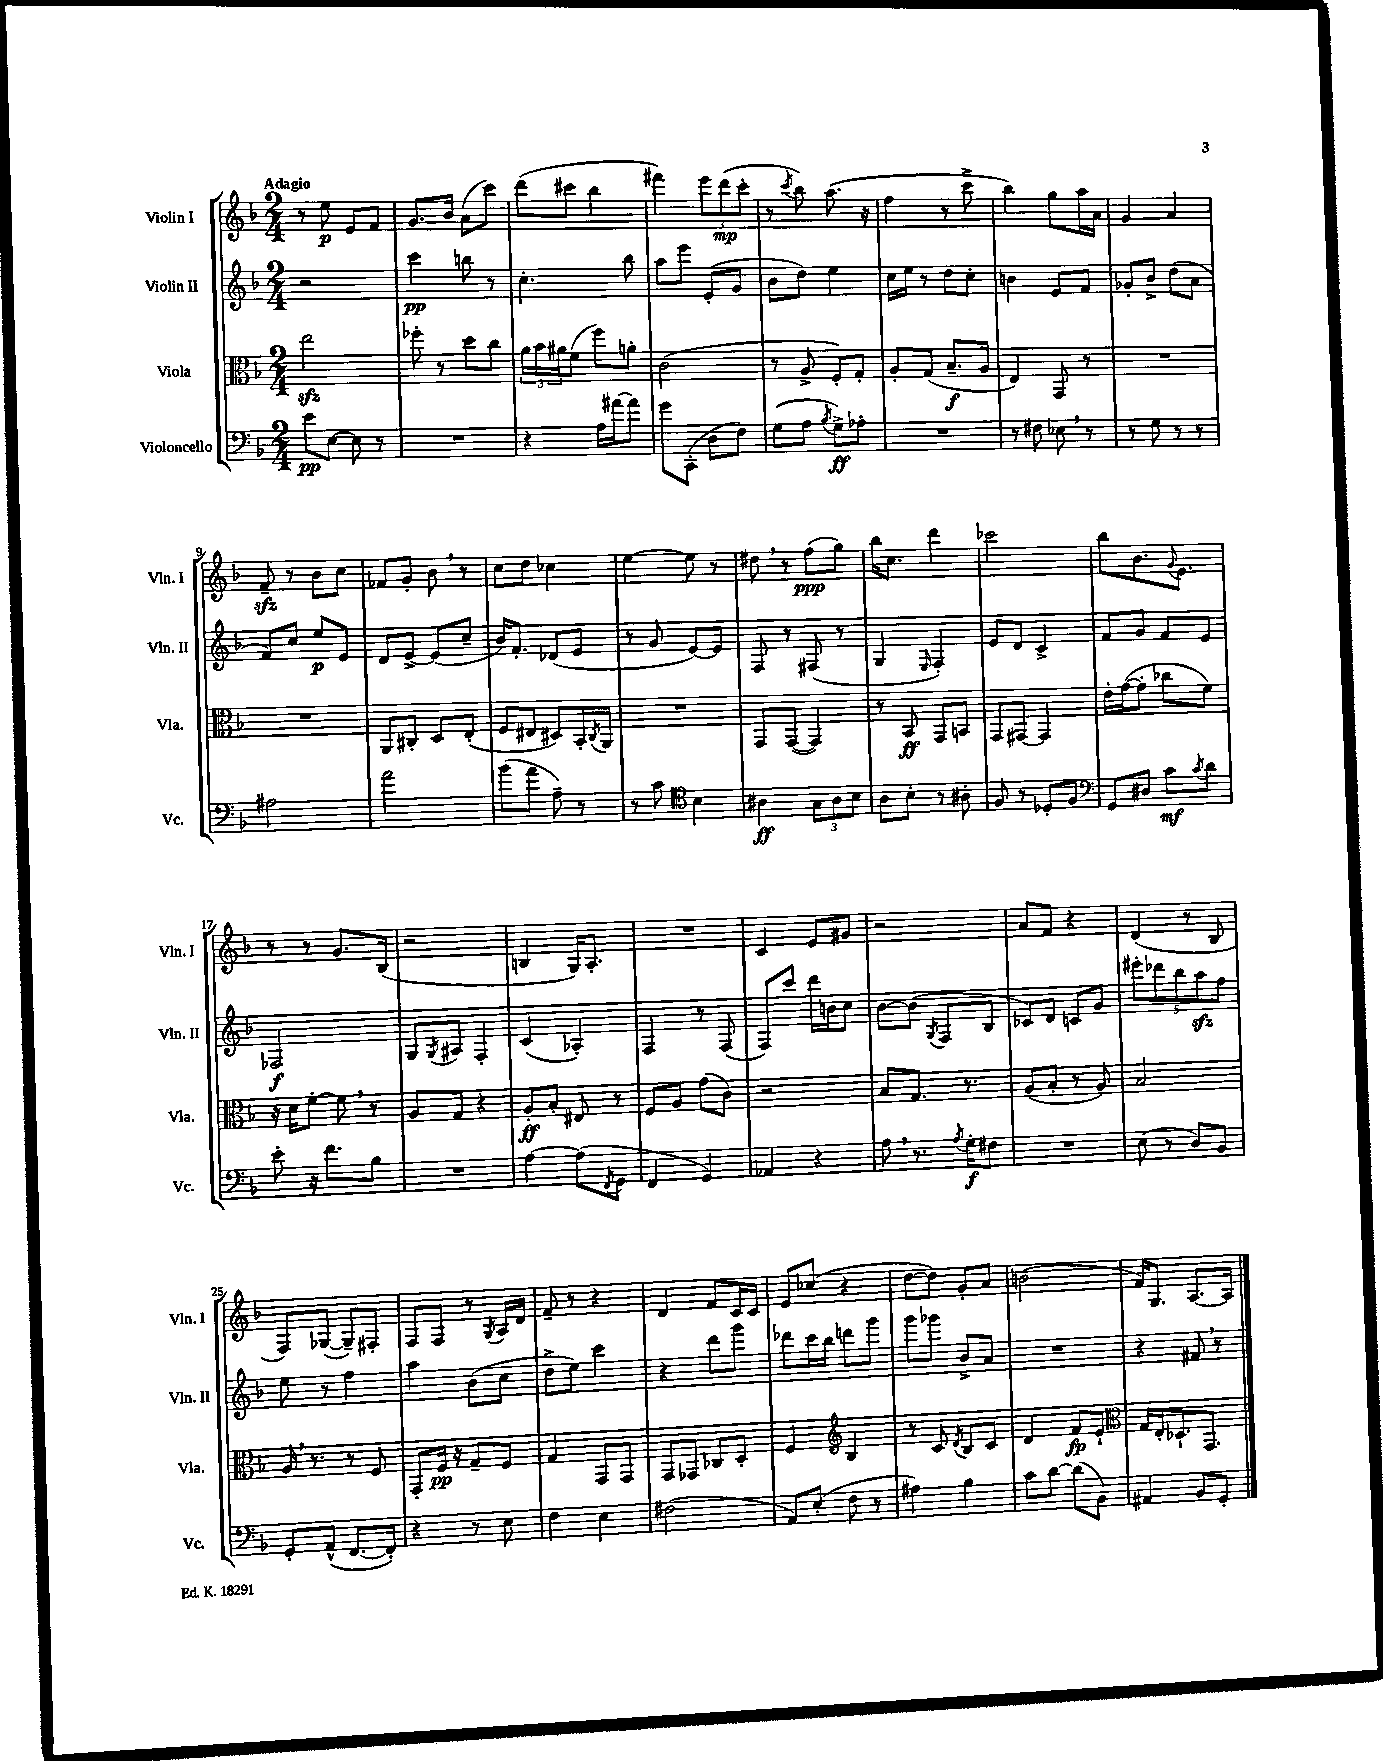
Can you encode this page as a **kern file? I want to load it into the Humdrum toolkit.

**kern	**dynam	**kern	**dynam	**kern	**dynam	**kern	**dynam
*part4	*part4	*part3	*part3	*part2	*part2	*part1	*part1
*staff4	*staff4	*staff3	*staff3	*staff2	*staff2	*staff1	*staff1
*I"Violoncello	*	*I"Viola	*	*I"Violin II	*	*I"Violin I	*
*I'Vc.	*	*I'Vla.	*	*I'Vln. II	*	*I'Vln. I	*
*clefF4	*	*clefC3	*	*clefG2	*	*clefG2	*
*k[b-]	*	*k[b-]	*	*k[b-]	*	*k[b-]	*
*M2/4	*	*M2/4	*	*M2/4	*	*M2/4	*
=1	=1	=1	=1	=1	=1	=1	=1
!	!	!	!	!	!	!LO:TX:a:B:t=Adagio	!
8e\L	pp	2eezz\	.	2r	.	8r	.
[8E\J	.	.	.	.	.	8ee\	p
8E\]	.	.	.	.	.	8e/L	.
8r	.	.	.	.	.	8f/J	.
=2	=2	=2	=2	=2	=2	=2	=2
2r	.	8ff-X'\	.	4ccc\	pp	8.g/L	.
.	.	8r	.	.	.	.	.
.	.	.	.	.	.	16b-/Jk	.
.	.	8dd\L	.	8bbn\	.	(8a\L	.
.	.	8cc\J	.	8r	.	8ccc\J)	.
=3	=3	=3	=3	=3	=3	=3	=3
4r	.	24a\LL	.	4.cc'\	.	(8ddd\L	.
.	.	24b-\	.	.	.	.	.
.	.	24a#X\J	.	.	.	.	.
.	.	(8f\J	.	.	.	8ccc#X\J	.
16A\LL	.	8ff\L)	.	.	.	4bb-\	.
[16a#X\J	.	.	.	.	.	.	.
8a#\J]	.	8an'\J	.	8bb-\	.	.	.
=4	=4	=4	=4	=4	=4	=4	=4
8g\L	.	(2c\	.	8aa\L	.	4fff#X\)	.
(8CC'\J	.	.	.	8eee\J	.	.	.
8D\L	.	.	.	(8e'/L	.	12eee\L	.
.	.	.	.	.	.	(12ddd\	mp
8F\J)	.	.	.	8g/J	.	.	.
.	.	.	.	.	.	12ccc'\J	.
=5	=5	=5	=5	=5	=5	=5	=5
(8G\L	.	8r	.	8b-\L	.	8r	.
.	.	.	.	.	.	8qccc/	.
8A\J	.	8A^/	.	8dd\J)	.	8bb-\)	.
8qB-/	.	.	.	.	.	.	.
8G^\L)	ff	8F'/L)	.	4ee\	.	(8.aa\	.
8A-X'\J	.	8G'/J	.	.	.	.	.
.	.	.	.	.	.	16r	.
=6	=6	=6	=6	=6	=6	=6	=6
2r	.	8A'/L	.	16cc\LL	.	4ff\	.
.	.	.	.	16ee\JJ	.	.	.
.	.	(8G/J	.	8r	.	.	.
.	.	8.B-~/L	f	8dd\L	.	8r	.
.	.	.	.	8cc'\J	.	8ccc^\	.
.	.	16A/Jk	.	.	.	.	.
=7	=7	=7	=7	=7	=7	=7	=7
8r	.	4E/)	.	4bn\	.	4bb-\)	.
8F#X\	.	.	.	.	.	.	.
8E-X,\	.	8GG/	.	8e/L	.	8gg\L	.
8r	.	8r	.	8f/J	.	16aa\L	.
.	.	.	.	.	.	16a\JJ	.
=8	=8	=8	=8	=8	=8	=8	=8
8r	.	2r	.	8g-X'/L	.	4g/	.
8G\	.	.	.	8b-^/J	.	.	.
8r	.	.	.	(8dd\L	.	4a/	.
8r	.	.	.	8a\J	.	.	.
!!LO:LB:g=z
=9	=9	=9	=9	=9	=9	=9	=9
2A#X\	.	2r	.	8f/L)	.	8fzz~/	.
.	.	.	.	8cc/J	.	8r	.
.	.	.	.	8ee/L	p	8b-\L	.
.	.	.	.	8e/J	.	8cc\J	.
=10	=10	=10	=10	=10	=10	=10	=10
2a\	.	8AA/L	.	8d/L	.	8f-X/L	.
.	.	8C#X'/J	.	[8e^/J	.	8g'/J	.
.	.	8D/L	.	(8e/L]	.	8b-,\	.
.	.	(8E'/J	.	8cc~/J	.	8r	.
=11	=11	=11	=11	=11	=11	=11	=11
(8b-\L	.	8F/L	.	16b-/KL)	.	8cc\L	.
.	.	.	.	8.f'/J	.	.	.
8a\J	.	8E#X/J	.	.	.	8dd\J	.
8A~\)	.	8D#X/L)	.	(8d-X/L	.	4cc-X\	.
8r	.	16BB-'/L	.	8e/J	.	.	.
.	.	8qC/	.	.	.	.	.
.	.	16AA/JJ	.	.	.	.	.
=12	=12	=12	=12	=12	=12	=12	=12
8r	.	2r	.	8r	.	[4ee\	.
8c\	.	.	.	8g/	.	.	.
*clefC4	*	*	*	*	*	*	*
4B-\	.	.	.	[8e/L)	.	8ee\]	.
.	.	.	.	8e/J]	.	8r	.
=13	=13	=13	=13	=13	=13	=13	=13
4A#X\	ff	8GG/L	.	8F/	.	8dd#X,\	.
.	.	([8GG/J	.	8r	.	8r	.
12G\L	.	4GG/])	.	(8F#X/	.	(8ff\L	ppp
12A#\	.	.	.	.	.	.	.
.	.	.	.	8r	.	8gg\J)	.
12B-\J	.	.	.	.	.	.	.
=14	=14	=14	=14	=14	=14	=14	=14
8A\L	.	8r	.	4G/	.	16bb-\KL	.
.	.	.	.	.	.	8.cc\J	.
8B-'\J	.	8BB-/	ff	.	.	.	.
.	.	.	.	16qqE/	.	.	.
8r	.	8GG/L	.	4F'/)	.	4ddd\	.
8A#X'\	.	8BBn/J	.	.	.	.	.
=15	=15	=15	=15	=15	=15	=15	=15
8F/	.	8GG/L	.	8e/L	.	2ccc-X\	.
8r	.	[8GG#X/J	.	8d/J	.	.	.
8D-X'/L	.	4GG#/]	.	4c^/	.	.	.
8F/J	.	.	.	.	.	.	.
=16	=16	=16	=16	=16	=16	=16	=16
*clefF4	*	*	*	*	*	*	*
8GG/L	.	16e'\LL	.	8f/L	.	8bb-\L	.
.	.	([16g\J	.	.	.	.	.
8D#X/J	.	8g'\J]	.	8g/J	.	8.b-\	.
8c\L	mf	8cc-X\L	.	8f/L	.	.	.
.	.	.	.	.	.	8qqg/	.
.	.	.	.	.	.	8.e\J	.
8qc/	.	.	.	.	.	.	.
8d\J	.	8f\J)	.	8e/J	.	.	.
!!LO:LB:g=z
=17	=17	=17	=17	=17	=17	=17	=17
8e'\	.	16r	.	2F-X/	f	8r	.
.	.	16d\KL	.	.	.	.	.
16r	.	[8f'\J	.	.	.	8r	.
8.f\L	.	.	.	.	.	.	.
.	.	8f,\]	.	.	.	8.g/L	.
8B-\J	.	8r	.	.	.	.	.
.	.	.	.	.	.	(16B-/Jk	.
=18	=18	=18	=18	=18	=18	=18	=18
2r	.	8A/L	.	8G/L	.	2r	.
.	.	.	.	8qG/	.	.	.
.	.	8G/J	.	8A#X/J	.	.	.
.	.	4r	.	4F'/	.	.	.
=19	=19	=19	=19	=19	=19	=19	=19
[4A\	.	8A'/L	ff	(4c/	.	4Bn/	.
.	.	8B-'/J	.	.	.	.	.
(8A\L]	.	8E#X/	.	4A-X'/)	.	16G/KL)	.
.	.	.	.	.	.	8.A'/J	.
8qFF/	.	.	.	.	.	.	.
8GG\J	.	8r	.	.	.	.	.
=20	=20	=20	=20	=20	=20	=20	=20
4FF/	.	8F/L	.	4F/	.	2r	.
.	.	8A/J	.	.	.	.	.
4GG/)	.	(8g\L	.	8r	.	.	.
.	.	8c\J)	.	(8F/	.	.	.
=21	=21	=21	=21	=21	=21	=21	=21
4AA-X/	.	2r	.	8F/L)	.	4c/	.
.	.	.	.	8ccc/J	.	.	.
4r	.	.	.	16ddd\LL	.	8e/L	.
.	.	.	.	16bn\J	.	.	.
.	.	.	.	8cc\J	.	8g#X/J	.
=22	=22	=22	=22	=22	=22	=22	=22
8A,\	.	8B-/L	.	[8b-\L	.	2r	.
8.r	.	8.G/J	.	(8b-\J]	.	.	.
.	.	.	.	8qG/	.	.	.
.	.	.	.	8F/L	.	.	.
8qA/	.	.	.	.	.	.	.
16G'\KL	f	8.r	.	.	.	.	.
8F#X\J	.	.	.	8B-/J	.	.	.
=23	=23	=23	=23	=23	=23	=23	=23
2r	.	(8A/L	.	8c-X/L)	.	8a/L	.
.	.	8B-'/J	.	8d/J	.	8f/J	.
.	.	8r	.	8cn/L	.	4r	.
.	.	8A/)	.	8g/J	.	.	.
=24	=24	=24	=24	=24	=24	=24	=24
(8E\	.	2B-/	.	10eee#X'\L	.	(4d/	.
.	.	.	.	10ddd-X\	.	.	.
8r	.	.	.	.	.	.	.
.	.	.	.	10bb-\	.	.	.
8D/L)	.	.	.	.	.	8r	.
.	.	.	.	10aazz\	.	.	.
8BB-/J	.	.	.	.	.	8B-/	.
.	.	.	.	10ff\J	.	.	.
!!LO:LB:g=z
=25	=25	=25	=25	=25	=25	=25	=25
8GG'/L	.	16A,/	.	8ee\	.	8F/L)	.
.	.	8.r	.	.	.	.	.
(8AA^^/J	.	.	.	8r	.	([8G-X/J	.
[8.FF/L	.	8r	.	4ff\	.	8G-~/L])	.
.	.	8F/	.	.	.	8F#X'/J	.
16FF'/Jk])	.	.	.	.	.	.	.
=26	=26	=26	=26	=26	=26	=26	=26
4r	.	8GG'/L	.	4aa\	.	8F/L	.
.	.	16F/Jk	pp	.	.	8F/J	.
.	.	16r	.	.	.	.	.
8r	.	8G~/L	.	(8b-\L	.	8r	.
.	.	.	.	.	.	8qG/	.
8E\	.	8F/J	.	8cc\J	.	16A/LL	.
.	.	.	.	.	.	16d/JJ	.
=27	=27	=27	=27	=27	=27	=27	=27
4F\	.	4G/	.	8dd^\L	.	8f~/	.
.	.	.	.	8ee\J)	.	8r	.
4E\	.	8GG/L	.	4ccc\	.	4r	.
.	.	8GG/J	.	.	.	.	.
=28	=28	=28	=28	=28	=28	=28	=28
(2F#X\	.	8GG/L	.	4r	.	4d/	.
.	.	8GG-X/J	.	.	.	.	.
.	.	8C-X/L	.	8ddd\L	.	8f/L	.
.	.	8D'/J	.	8ggg\J	.	16c/L	.
.	.	.	.	.	.	16c/JJ	.
=29	=29	=29	=29	=29	=29	=29	=29
8AA/L)	.	4F/	.	8ddd-X\L	.	8e/L	.
(8E'/J	.	.	.	16ccc\L	.	(8cc-X/J	.
.	.	.	.	16bb-\JJ	.	.	.
*	*	*clefG2	*	*	*	*	*
8F\	.	4B-/	.	8dddn\L	.	4r	.
8r	.	.	.	8ggg\J	.	.	.
=30	=30	=30	=30	=30	=30	=30	=30
4A#X\)	.	8r	.	8ggg\L	.	[8dd\L	.
.	.	8c/	.	8ggg-X\J	.	8dd\J])	.
.	.	8qd/	.	.	.	.	.
4B-\	.	8B-/L	.	8b-^/L	.	8g'/L	.
.	.	8c/J	.	8a/J	.	8a/J	.
=31	=31	=31	=31	=31	=31	=31	=31
8c\L	.	4d/	.	2r	.	(2bn\	.
[8d\J	.	.	.	.	.	.	.
(8d\L]	.	8f/L	fp	.	.	.	.
8BB-\J)	.	8e`/J	.	.	.	.	.
=32	=32	=32	=32	=32	=32	=32	=32
*	*	*clefC3	*	*	*	*	*
4AA#X/	.	16G/LL	.	4r	.	16f/KL)	.
.	.	16E'/J	.	.	.	8.G/J	.
.	.	8.D-X`/	.	.	.	.	.
8BB-/L	.	.	.	8f#X,/	.	[8.A/L	.
.	.	8.GG/J	.	.	.	.	.
8GG'/J	.	.	.	8r	.	.	.
.	.	.	.	.	.	16A/Jk]	.
==	==	==	==	==	==	==	==
*-	*-	*-	*-	*-	*-	*-	*-
